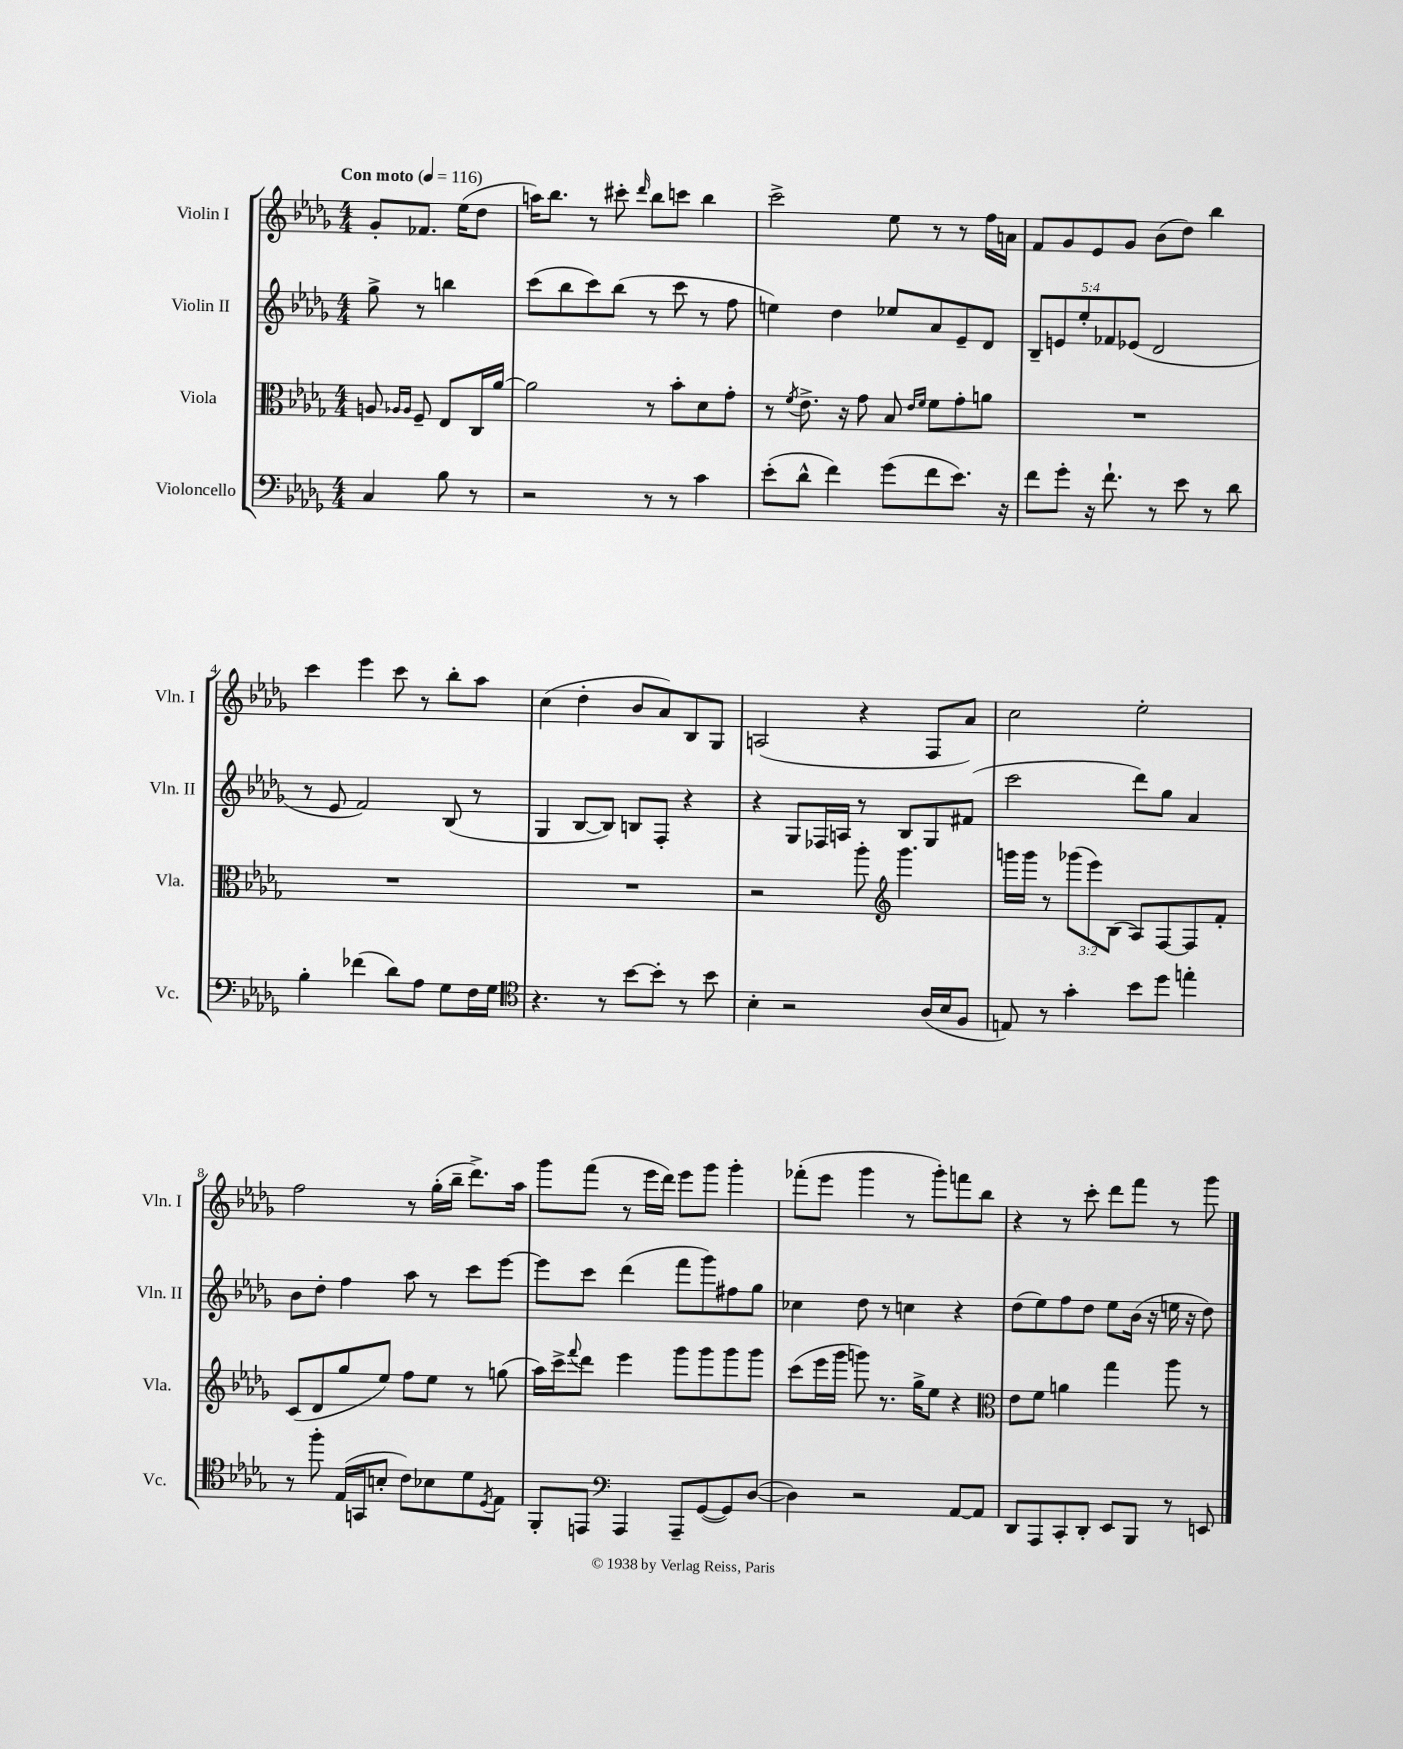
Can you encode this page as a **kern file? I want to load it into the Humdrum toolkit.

**kern	**kern	**kern	**kern
*staff4	*staff3	*staff2	*staff1
*clefF4	*clefC3	*clefG2	*clefG2
*k[b-e-a-d-g-]	*k[b-e-a-d-g-]	*k[b-e-a-d-g-]	*k[b-e-a-d-g-]
*M4/4	*M4/4	*M4/4	*M4/4
*MM116	*MM116	*MM116	*MM116
4C/	8A/	8gg-^\	8g-'/L
.	16qqA-/LL	.	.
.	16qqA-/JJ	.	.
.	8F~/	8r	8.f-/J
8B-\	8E-/L	4bb\	.
.	.	.	(16ee-\LK
8r	16C/L	.	8dd-\J
.	[16a-/JJ	.	.
=	=	=	=
2r	2a-\]	(8ccc\L	16aa\LK)
.	.	.	8.bb-\J
.	.	8bb-\	.
.	.	8ccc\)	8r
.	.	(8bb-\J	8ccc#'\
.	.	.	16qqddd-/
8r	8r	8r	8bb-\L
8r	8b-'\L	8ccc\	8ccc\J
4c\	8d-\	8r	4bb-\
.	8g-'\J	8ff\	.
=	=	=	=
(8e-'\L	8r	4ee\)	2ccc^\
.	8qf/	.	.
8d-^^\J	8.e-^\	.	.
4f\)	.	4dd-\	.
.	16r	.	.
.	8g-\	.	.
(8g-\L	8B-/	8ee-/L	8ee-\
.	16qqe-/LL	.	.
.	16qqf/JJ	.	.
8f\	8f\L	8a-/	8r
8.e-\J)	8g-'\	8e-~/	8r
.	8a\J	8d-/J	16ff\LL
16r	.	.	16a\JJ
=	=	=	=
8f\L	1r	10B-~/L	8f/L
.	.	10e/	.
8g-'\J	.	.	8g-/
.	.	10ee-'/	.
16r	.	.	8e-/
.	.	10f-/	.
8.f`\	.	.	.
.	.	.	8g-/J
.	.	(10e-/J	.
8r	.	2d-/	(8b-\L
8e-\	.	.	8dd-\J)
8r	.	.	4bb-\
8d-\	.	.	.
=	=	=	=
4B-'\	1r	8r	4ccc\
.	.	8e-/	.
(4f-\	.	2f/)	4eee-\
8d-\L)	.	.	8ccc\
8A-\J	.	.	8r
8G-\L	.	(8B-/	8bb-'\L
16F\L	.	8r	8aa-\J
16G-\JJ	.	.	.
=	=	=	=
*clefC4	*	*	*
4.r	1r	4G-/	(4cc\
.	.	[8B-/L	4dd-'\
8r	.	8B-/]J)	.
[8b-\L	.	8B/L	8b-/L
8b-'\]J	.	8F'/J	8a-/)
8r	.	4r	8B-/
8b-\	.	.	8G-/J
=	=	=	=
4B-'\	2r	4r	(2A/
2r	.	8G-/L	.
.	.	16F-/L	.
.	.	16A/JJ	.
.	8aa-'\	8r	4r
*	*clefG2	*	*
.	4.ggg-\	8B-/L	.
(16A-/LL	.	8G-/	8F/L
16B-/J	.	.	.
8F/J	.	(8f#/J	8a-/J)
=	=	=	=
8E/)	16ggg\LL	2ccc\	2cc\
.	16ggg\JJ	.	.
8r	8r	.	.
4g-'\	(12ggg-\L	.	.
.	12eee-\)	.	.
.	(12B-\J	.	.
8b-\L	8A-/L)	8ddd-\L)	2ee-'\
8dd-\J	[8F/	8gg-\J	.
4ee'\	8F/]	4a-/	.
.	8f'/J	.	.
=	=	=	=
8r	(8c/L	8b-\L	2ff\
8ff'\	8d-/	8dd-'\J	.
(16E-/LL	8gg-/	4ff\	.
16GG/J	.	.	.
8B'/J	8ee-/J)	.	.
8c\L)	8ff\L	8aa-\	8r
8B-\	8ee-\J	8r	(16gg-'\LL
.	.	.	16bb-~\JJ
8d-\	8r	8ccc\L	8.ddd-^\L)
8qD-/	.	.	.
8E-\J	(8gg\	[8eee-\J	.
.	.	.	16aa-\Jk
=	=	=	=
8FF'/L	16aa-\LL)	8eee-\]L	8ggg-\L
.	16ccc^\J	.	.
.	8qqfff/	.	.
8EE/J	8ddd-\J	8ccc\J	(8fff\J
*clefF4	*	*	*
4AAA-/	4eee-\	(4ddd-\	8r
.	.	.	16eee-\LL
.	.	.	16ddd-\JJ)
8AAA-~/L	8ggg-\L	8fff\L	8eee-\L
([8GG-/	8ggg-\	8ggg-\)	8ggg-\J
8GG-/])	8ggg-\	8ff#\	4ggg-'\
([8D-/J	8ggg-\J	8gg-\J	.
=	=	=	=
4D-\])	(8ccc\L	4cc-\	(8fff-'\L
.	16eee-\L	.	8eee-\J
.	16ggg-\JJ	.	.
2r	8ggg\)	8dd-\	4ggg-\
.	8.r	8r	.
.	.	4cc\	8r
.	16gg-^\LK	.	.
.	8ee-\J	.	8ggg-'\L)
[8AA-/L	4r	4r	8fff\
8AA-/]J	.	.	8bb-\J
=	=	=	=
*	*clefC3	*	*
8DD-/L	8e-\L	(8dd-\L	4r
8AAA-/	8f\J	8ee-\)	.
8CC'/	4a\	8ff\	8r
8DD-'/J	.	8dd-\J	8ccc'\
8EE-/L	4gg-\	8ee-\L	8ddd-\L
8BBB-/J	.	(16b-\Jk	8fff\J
.	.	16r	.
8r	8aa-\	16ee\	8r
.	.	16r	.
8EE/	8r	8dd-\)	8ggg-\
==	==	==	==
*-	*-	*-	*-
